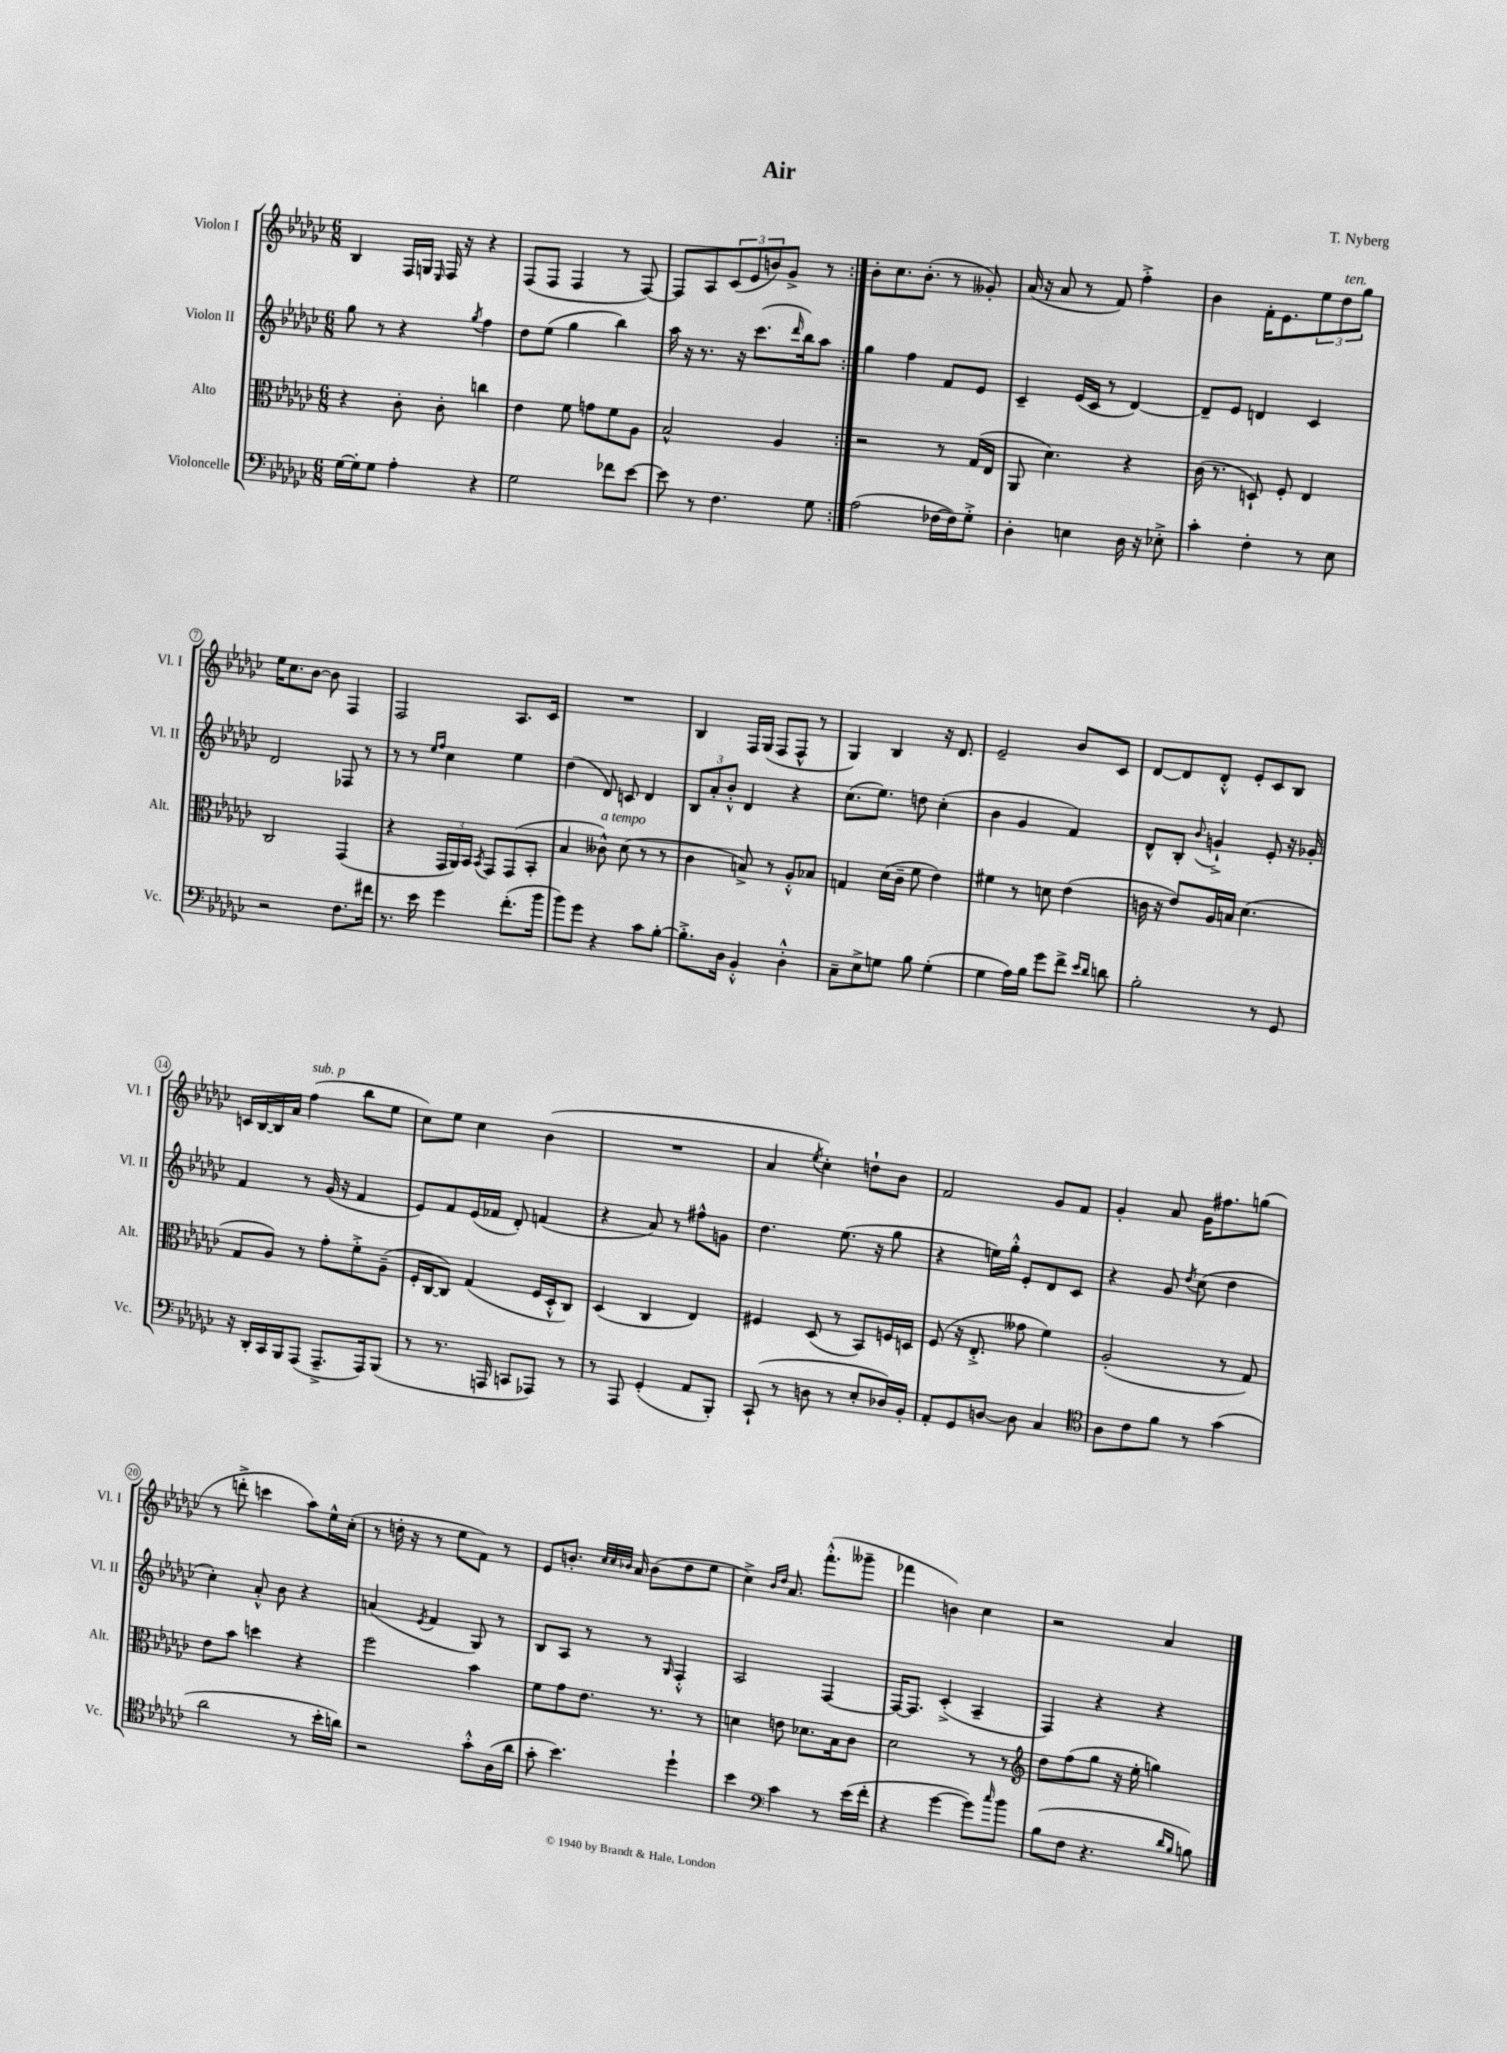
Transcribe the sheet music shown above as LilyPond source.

\header { title = "Air" composer = "T. Nyberg" }
<<
\new StaffGroup <<
\new Staff = "s0" \with { instrumentName = "Violon I" shortInstrumentName = "Vl. I" } {
    \clef treble \key ges \major \numericTimeSignature \time 6/8
    \repeat volta 2 { bes4 f16 g16 \grace { ees16 } f16 r16 r4 |
    f8( f8 f4 r8 f8~) |
    f8 aes8 \tuplet 3/2 { ces'8( ees'8 b'8) } ges'8-> r8 | }
    bes'8-. ces''8. bes'8.-.( r8 geses'8-.) |
    aes'16( r16 aes'8 r8 f'8) f''4-.-> |
    bes'4 f'16-. ees'8. \tuplet 3/2 { ees''8 des''8^\markup { \italic "ten." } ges''8 } |
    ees''16 ces''8. bes'8~ bes'8 f4 |
    f2 aes8. ces'16 |
    R2. |
    bes4 f16 ges16( f8 f8-^ r8 |
    ges4) bes4 r16 des'8. |
    ees'2-- bes'8 ces'8 |
    des'8~ des'8 des'8-.-^ ees'8-. ces'8 bes8 |
    c'16 bes16~ bes16 aes'16 f''4^\markup { \italic "sub. p" }( bes''8 ees''8 |
    ces''8) ees''8 ces''4 bes'4( |
    R2. |
    aes'4 \acciaccatura { ees''8 } ces''4-.) d''8-! bes'8 |
    f'2 ges'8 f'8 |
    ges'4-. aes'8 ges'16 fis''8. g''8( |
    r8 d'''8-.-> c'''4 aes''8) ees''16-^ ces''16-.( |
    r8 d''16-. r16 r8 ees''8 f'8) r8 |
    ees'8 b'8.-. \grace { ces''32 ces''32 bes'32 } aes'16 bes'8( des''8 ees''8 |
    ces''4->) \grace { bes'16 des''16 } aes'8. f'''8.-.-^( geses'''8-- |
    fes'''4 b'4) ces''4 |
    r2 aes'4 \bar "|." |
}
\new Staff = "s1" \with { instrumentName = "Violon II" shortInstrumentName = "Vl. II" } {
    \clef treble \key ges \major \numericTimeSignature \time 6/8
    \repeat volta 2 { ges''8 r8 r4 \acciaccatura { ges''8 } f''4 |
    des''8 ees''8( ges''4 bes''4) |
    aes''16 r16 r8. r16 ces'''8.( \grace { des'''16 } bes''16) aes''8 | }
    ges''4 f''4 f'8 ees'8 |
    ces'4-- ees'16( ces'16 r8 des'4~) |
    des'8-- ees'8 d'4 ces'4 |
    des'2 fes8 r8 |
    r8 r8 \grace { ees''16 f''16 } ces''4 ees''4 |
    des''4( des'8) c'8 des'4 |
    \tuplet 3/2 { bes8 aes'8-. bes'8-.-^ } des'4 r4 |
    ces''8.( ees''8.) d''8 ces''4-.( |
    bes'4 ges'4 f'4) |
    des'8-^ bes8-. \appoggiatura { bes'8 } g'4-!-> ees'8-. r16 ges'16-. |
    f'4 r8 ges'16( r16 f'4 |
    ees'8) f'8 ees'16( fes'16 des'8-.) f'4( |
    r4 aes'8) r8 fis''8-^ g'8 |
    des''4. ees''8.( r16 ges''8 |
    r4 e''16) ges''16-.-^ ees'8-. des'8 ces'8 |
    r4 ges'8 \acciaccatura { des''8 } ces''8( des''4 |
    ces''4-.) aes'8-.-^ bes'8 r4 |
    a'4( \acciaccatura { ees'8 } f'4 ges8) r8 |
    bes8 aes8 r8 r8 \grace { ges16 } f4-.-^ |
    aes2 f4~ |
    f16~ f8. ces'4-.->( aes4-- |
    f4) r4 r4 \bar "|." |
}
\new Staff = "s2" \with { instrumentName = "Alto" shortInstrumentName = "Alt." } {
    \clef alto \key ges \major \numericTimeSignature \time 6/8
    \repeat volta 2 { r4 ces'8-. ces'8-. c''4 |
    ees'4 f'8 g'8 f'8 aes8 |
    bes2-^ aes4 | }
    r2 r8 ges16( ees16 |
    aes,8 des'4.) r4 |
    ces'16( r8. d8-!) f8-. ees4 |
    ces2 ges,4( |
    r4 \tuplet 3/2 { ges,16 aes,16) bes,16 } \acciaccatura { bes,8 } ges,8 ges,8( bes,8-. |
    bes4 ceses'8-^^\markup { \italic "a tempo" }) des'8( r8 r8 |
    ces'4 b8->) r8 aes8-.-^ bes8 |
    g4 des'16( ces'16-- f'8 ees'4) |
    fis'4 r8 d'8 ees'4( |
    c'16 r16 ees'8) aes16 b16 des'4.( |
    ges8 aes8) r8 ges'8-. f'8-.-> aes8--( |
    f16-. ces16~ ces8) ges4( f16 des16-.-^ ces8) |
    des4( ces4 ees4) |
    fis4 des8( r8 bes,8) f16 d16 |
    f8( r16 ees8.-.-> geses'8 f'4) |
    aes2-.( r8 ges8) |
    ees'8 bes'8 d''4 r4 |
    f''2 bes'4 |
    f'8 ges'8 ees'8. r8. r8 |
    d'4 e'8 des'8. bes16 ces'8 |
    des'2 r8 r8 |
    \clef treble des''8 f''8( ges''8 r16 ees''16-. g''4) \bar "|." |
}
\new Staff = "s3" \with { instrumentName = "Violoncelle" shortInstrumentName = "Vc." } {
    \clef bass \key ges \major \numericTimeSignature \time 6/8
    \repeat volta 2 { ges16~ ges16-. ges8 aes4-. r4 |
    ges2 fes'8 ees'8~ |
    ees'8 r8 f4. ges8 | }
    aes2( fes16~ fes16) ges8-.-> |
    des4-. e4 des16 r16 ees8-.-> |
    ces'4-. f4-. r8 ees8 |
    r2 f8. fis'16 |
    r8. ees'16 ges'4 f'8.-.( bes'16 |
    bes'8) ges'8 r4 ces'8 bes8~-. |
    bes8.-.-> des16 bes,4-.-^ des4-.-^ |
    ces8-- ees8-> g8 bes8 g4-.( |
    ges4 aes16) bes16 ges'8 f'8-> \grace { ees'16 des'16 } d'8 |
    bes2-. r8 ges,8 |
    r16 des,16-. ces,16 bes,,16 aes,,8( aes,,8.---> aes,,16) bes,,8( |
    r8 r8. a,,16 c,8 aes,,8) r8 |
    r8 aes,,8 ges,4-.( aes,8 bes,,8-.) |
    ces,8-!( r8 d8 r8 ees8-. des16) bes,16-. |
    aes,8-. ges,8 d8~ d8 ces4 |
    \clef tenor aes8 ces'8 f'8 r8 ges'4( |
    aes'2 r8 bes'16-. a'16) |
    r2 ges'8-.-^ aes16( aes'16 |
    ges'8-. bes'4.) des''4-! |
    bes'4 \clef bass ces'4 r8 ees'16( f'16-. |
    r4 ges'4~ ges'8) \grace { ces''16 } bes'8 |
    bes8( f8 r4. \grace { des'16 bes16 } b8) \bar "|." |
}
>>
>>
\layout { \context { \Score \override BarNumber.stencil = #(make-stencil-circler 0.1 0.3 ly:text-interface::print) } }
